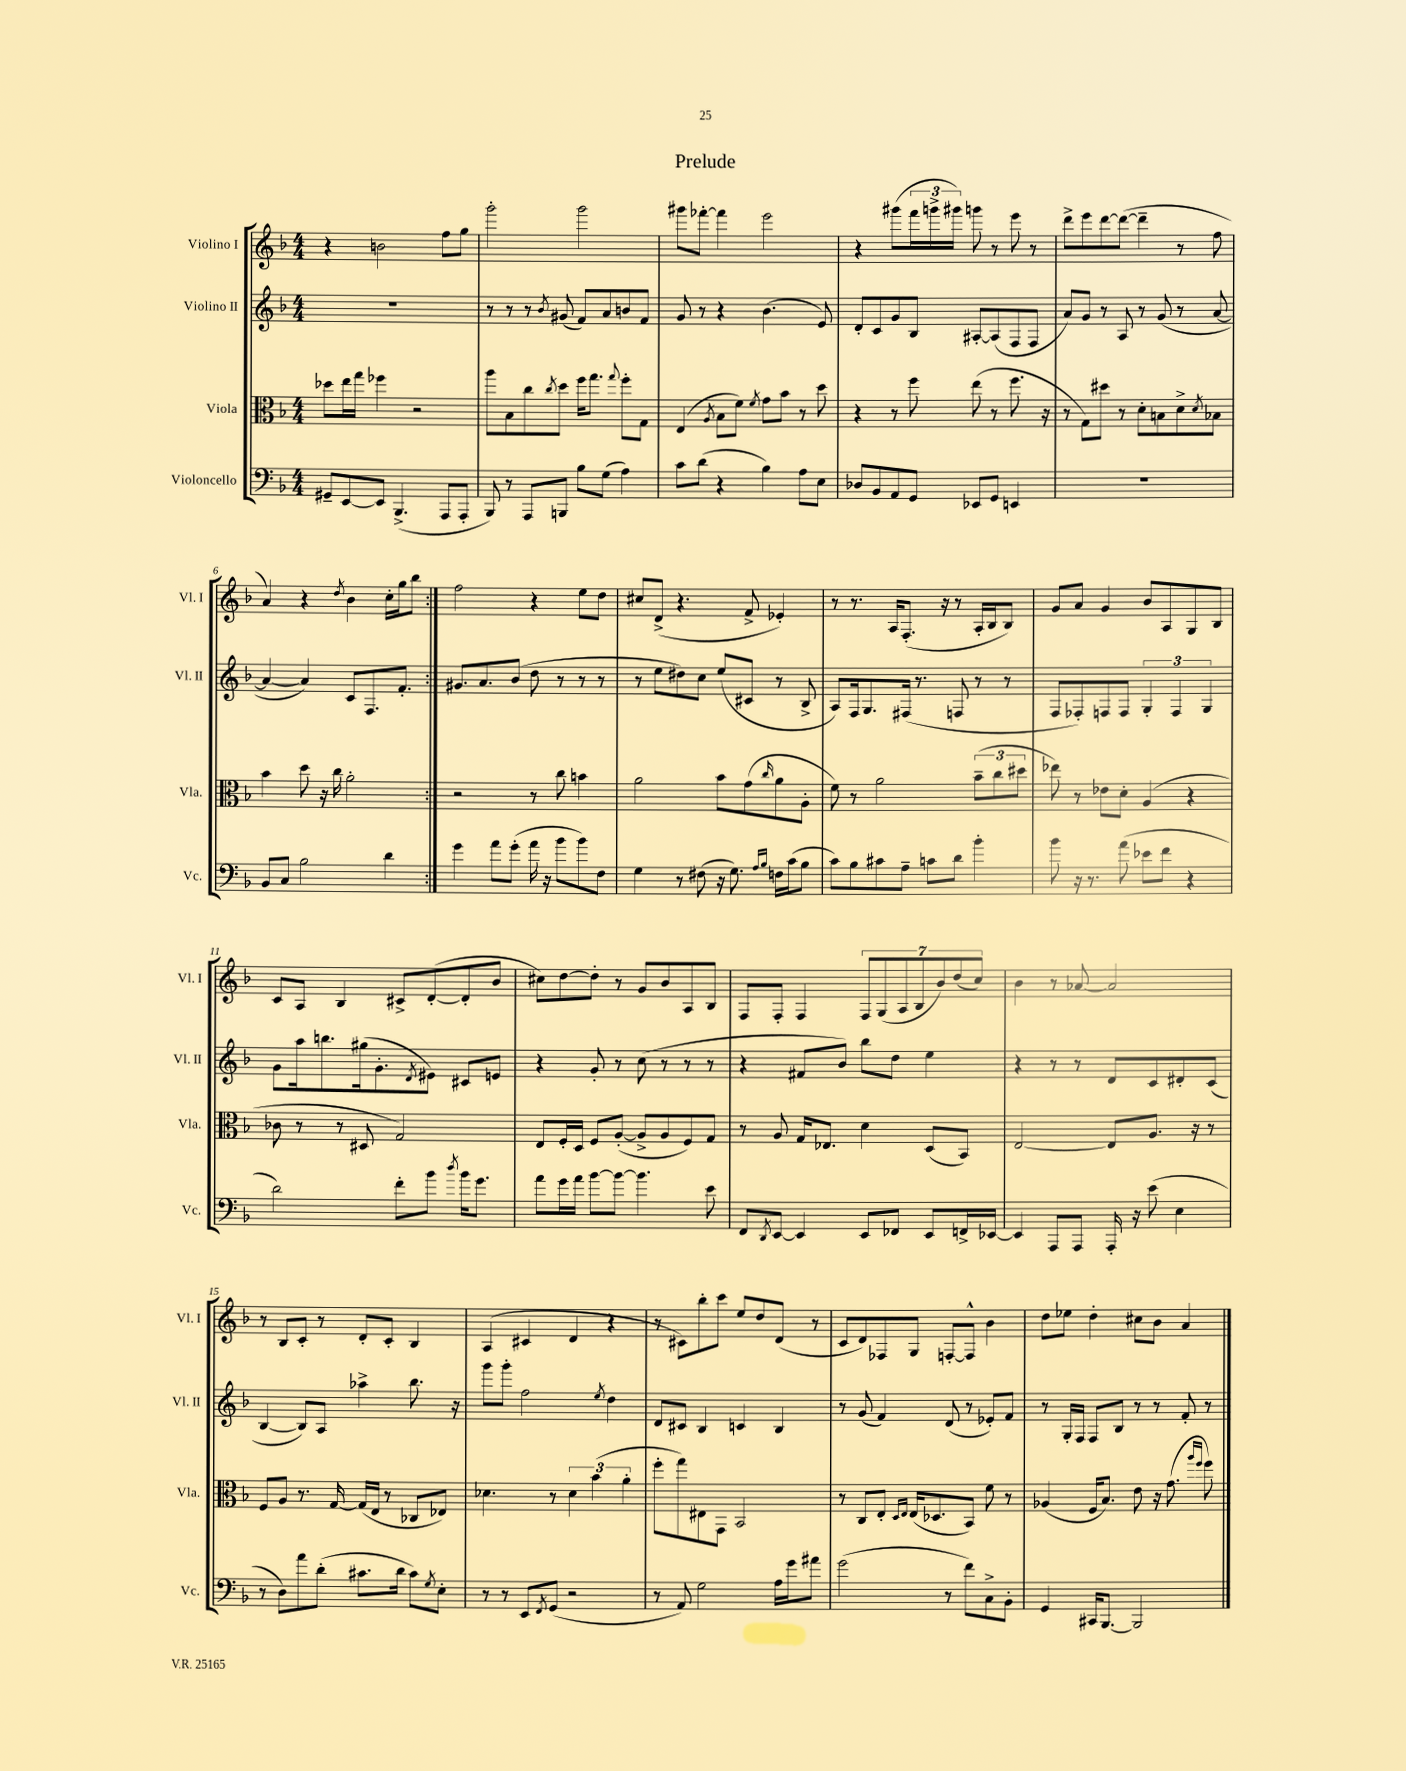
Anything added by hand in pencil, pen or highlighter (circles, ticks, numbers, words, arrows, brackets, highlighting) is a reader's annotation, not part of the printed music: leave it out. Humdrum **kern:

**kern	**kern	**kern	**kern
*staff4	*staff3	*staff2	*staff1
*clefF4	*clefC3	*clefG2	*clefG2
*k[b-]	*k[b-]	*k[b-]	*k[b-]
*M4/4	*M4/4	*M4/4	*M4/4
8GG#~	8dd-	1r	4r
[8EE	16ee	.	.
.	16gg	.	.
8EE]	4ff-	.	2b
(4.BBB-^	.	.	.
.	2r	.	.
8AAA	.	.	8ff
8AAA'	.	.	8gg
=	=	=	=
8BBB-)	8aa	8r	2ggg'
8r	8B-	8r	.
8AAA	8cc	8r	.
.	8qcc	8qb-	.
8BBB	8dd	(8g#	.
8B-	16ff	8f)	2ggg
.	8.gg	.	.
(8G	.	8a	.
.	8qqgg	.	.
4A)	8ff'	8b	.
.	8G	8f	.
=	=	=	=
8c	(4E	8g	8ggg#
(8d	.	8r	[8fff-'
.	8qA	.	.
4r	8B-	4r	4fff-]
.	8f)	.	.
.	8qf	.	.
4B-)	8g	(4.b-	2eee
.	8b-	.	.
8A	8r	.	.
8E	8dd	8e)	.
=	=	=	=
8D-	4r	8d'	4r
8BB-	.	8c	.
8AA	8r	8g	(8ggg#
8GG	8ff	8B-	24fff
.	.	.	24ggg^
.	.	.	24ggg#)
8EE-	(8ee	[8A#'	8ggg
8GG	8r	(8A#]	8r
4EE	8.ff	8F	8eee
.	.	8F	8r
.	16r	.	.
=	=	=	=
1r	8r	8a)	8ddd^
.	8G)	8g	8eee
.	8dd#	8r	[8ddd
.	8r	8A	(8ddd_
.	8d'	8r	4ddd~]
.	8B	(8g	.
.	8d^	8r	8r
.	8qd	.	.
.	8B-	[8a	8ff
=	=	=	=
8BB-	4b-	4a_	4a)
8C	.	.	.
2B-	8dd	4a])	4r
.	16r	.	.
.	16cc	.	.
.	.	.	8qdd
.	2a'	8c	4b-
.	.	8.F	.
4d	.	.	16cc'
.	.	8.f'	16gg
.	.	.	8bb-
=:|!	=:|!	=:|!	=:|!
4g	2r	8.g#	2ff
.	.	8.a	.
8a	.	.	.
(8g'	.	(8b-	.
16a	8r	8dd	4r
16r	.	.	.
8b-	8cc	8r	.
8b-)	4b	8r	8ee
8F	.	8r	8dd
=	=	=	=
4G	2a	8r	8cc#
.	.	8ee	(8d^
8r	.	8dd#)	4.r
(8F#	.	8cc	.
16r	8b-	(8ee	.
8.G)	.	.	.
.	(8g	8c#	8f^
16qqA	.	.	.
16qqB-	16qqcc	.	.
16F	8a	8r	4e-')
(16c	.	.	.
8B-	8A'	8B-^	.
=	=	=	=
8c)	8f)	8A)	8r
8B-	8r	16F	8.r
.	.	8.G	.
8c#	2a	.	.
.	.	.	16A
8A~	.	(16F#	(8.F'
.	.	8.r	.
8c	.	.	.
.	.	.	16r
8d	.	8F	8r
4b-'	(12b-~	8r	16A'
.	.	.	16B-
.	12cc	.	.
.	.	8r	8B-)
.	12dd#	.	.
=	=	=	=
8b-	8ee-)	8F	8g
16r	8r	8F-')	8a
8.r	.	.	.
.	8e-	8F	4g
(8a	8d'	8F	.
8e-	(4A	6G'	8b-
8f	.	.	8A
.	.	6F	.
4r	4r	.	8G
.	.	6G	.
.	.	.	8B-
=	=	=	=
2d)	8c-	8g	8c
.	8r	16aa	8A
.	.	8.bb	.
.	8r	.	4B-
.	8D#	(16gg#	.
.	.	8.g'	.
8f'	2G)	.	8c#^
.	.	8qd	.
8b-	.	8e#)	([8d'
8qdd	.	.	.
16b-	.	8c#	8d']
8.g	.	.	.
.	.	8e	8b-
=	=	=	=
8a	8E	4r	8cc#)
16g	16F'	.	[8dd
16a	16D	.	.
[8b-	8F	8g'	8dd']
8b-_	([8A'	8r	8r
4.b-]	8A^]	(8cc	8g
.	8A	8r	8b-
.	8F)	8r	8A
8e	8G	8r	8B-
=	=	=	=
8FF	8r	4r	8F
8qDD	.	.	.
[8EE	8A	.	8F'
4EE]	16G	8f#	4F
.	8.E-	.	.
.	.	8b-)	.
8EE	4d	8bb-	14F
.	.	.	(14G
8FF-	.	8dd	.
.	.	.	14A
.	.	.	14B-
8EE	(8D	4ee	.
.	.	.	14b-)
.	.	.	(14dd
16FF^	8BB-)	.	.
.	.	.	14cc)
[16EE-	.	.	.
=	=	=	=
4EE-]	[2E	4r	4b-
8AAA	.	8r	8r
8AAA	.	8r	[8a-
16AAA'	8E]	8d	2a-]
16r	.	.	.
(8e	8.A	8c	.
4E	.	8d#'	.
.	16r	.	.
.	8r	(8c	.
=	=	=	=
8r	8F	[4B-	8r
8D)	8A	.	8B-
8a	8.r	8B-])	8c'
(8d'	.	8A	8r
.	[16G	.	.
8.c#	(16G]	4aa-^	8d'
.	16E	.	.
.	8r	.	8c'
16d	.	.	.
8c#)	8C-	8.bb-	4B-
8qG	.	.	.
8E'	8E-)	.	.
.	.	16r	.
=	=	=	=
8r	4.d-	8ggg	(4A
8r	.	8ggg'	.
8EE	.	2ff	4c#
8qFF	.	.	.
(8GG	8r	.	.
2r	6d-	.	4d
.	(6b-	.	.
.	.	8qee	.
.	.	4dd	4r
.	6a'	.	.
=	=	=	=
8r	8ff'	8d	8r
8AA)	8gg)	8c#	8c#)
2G	8E#	4B-	8bb-'
.	8GG	.	8ccc
.	2BB-	4c	8ee
.	.	.	8dd
16A	.	4B-	(8d
16g	.	.	.
8a#	.	.	8r
=	=	=	=
(2g	8r	8r	8c
.	8C	(8g	8d)
.	8E'	4f)	8F-
.	16qqD	.	.
.	16qqE	.	.
.	(16E	.	8G
.	8.D-	.	.
8r	.	(8d	[8F'
8f)	8BB-)	8r	8F^^]
8C^	8f	8e-')	4b-
8BB-'	8r	8f	.
=	=	=	=
4GG	(4A-	8r	8dd
.	.	16G'	8ee-
.	.	16F	.
16CC#	16F	8F	4dd'
[8.BBB-	8.B-)	.	.
.	.	8B-	.
2BBB-]	8e	8r	8cc#
.	16r	8r	8b-
.	(8.g	.	.
.	.	8f'	4a
.	16qqaa	.	.
.	16qqff	.	.
.	8ff)	8r	.
==	==	==	==
*-	*-	*-	*-
